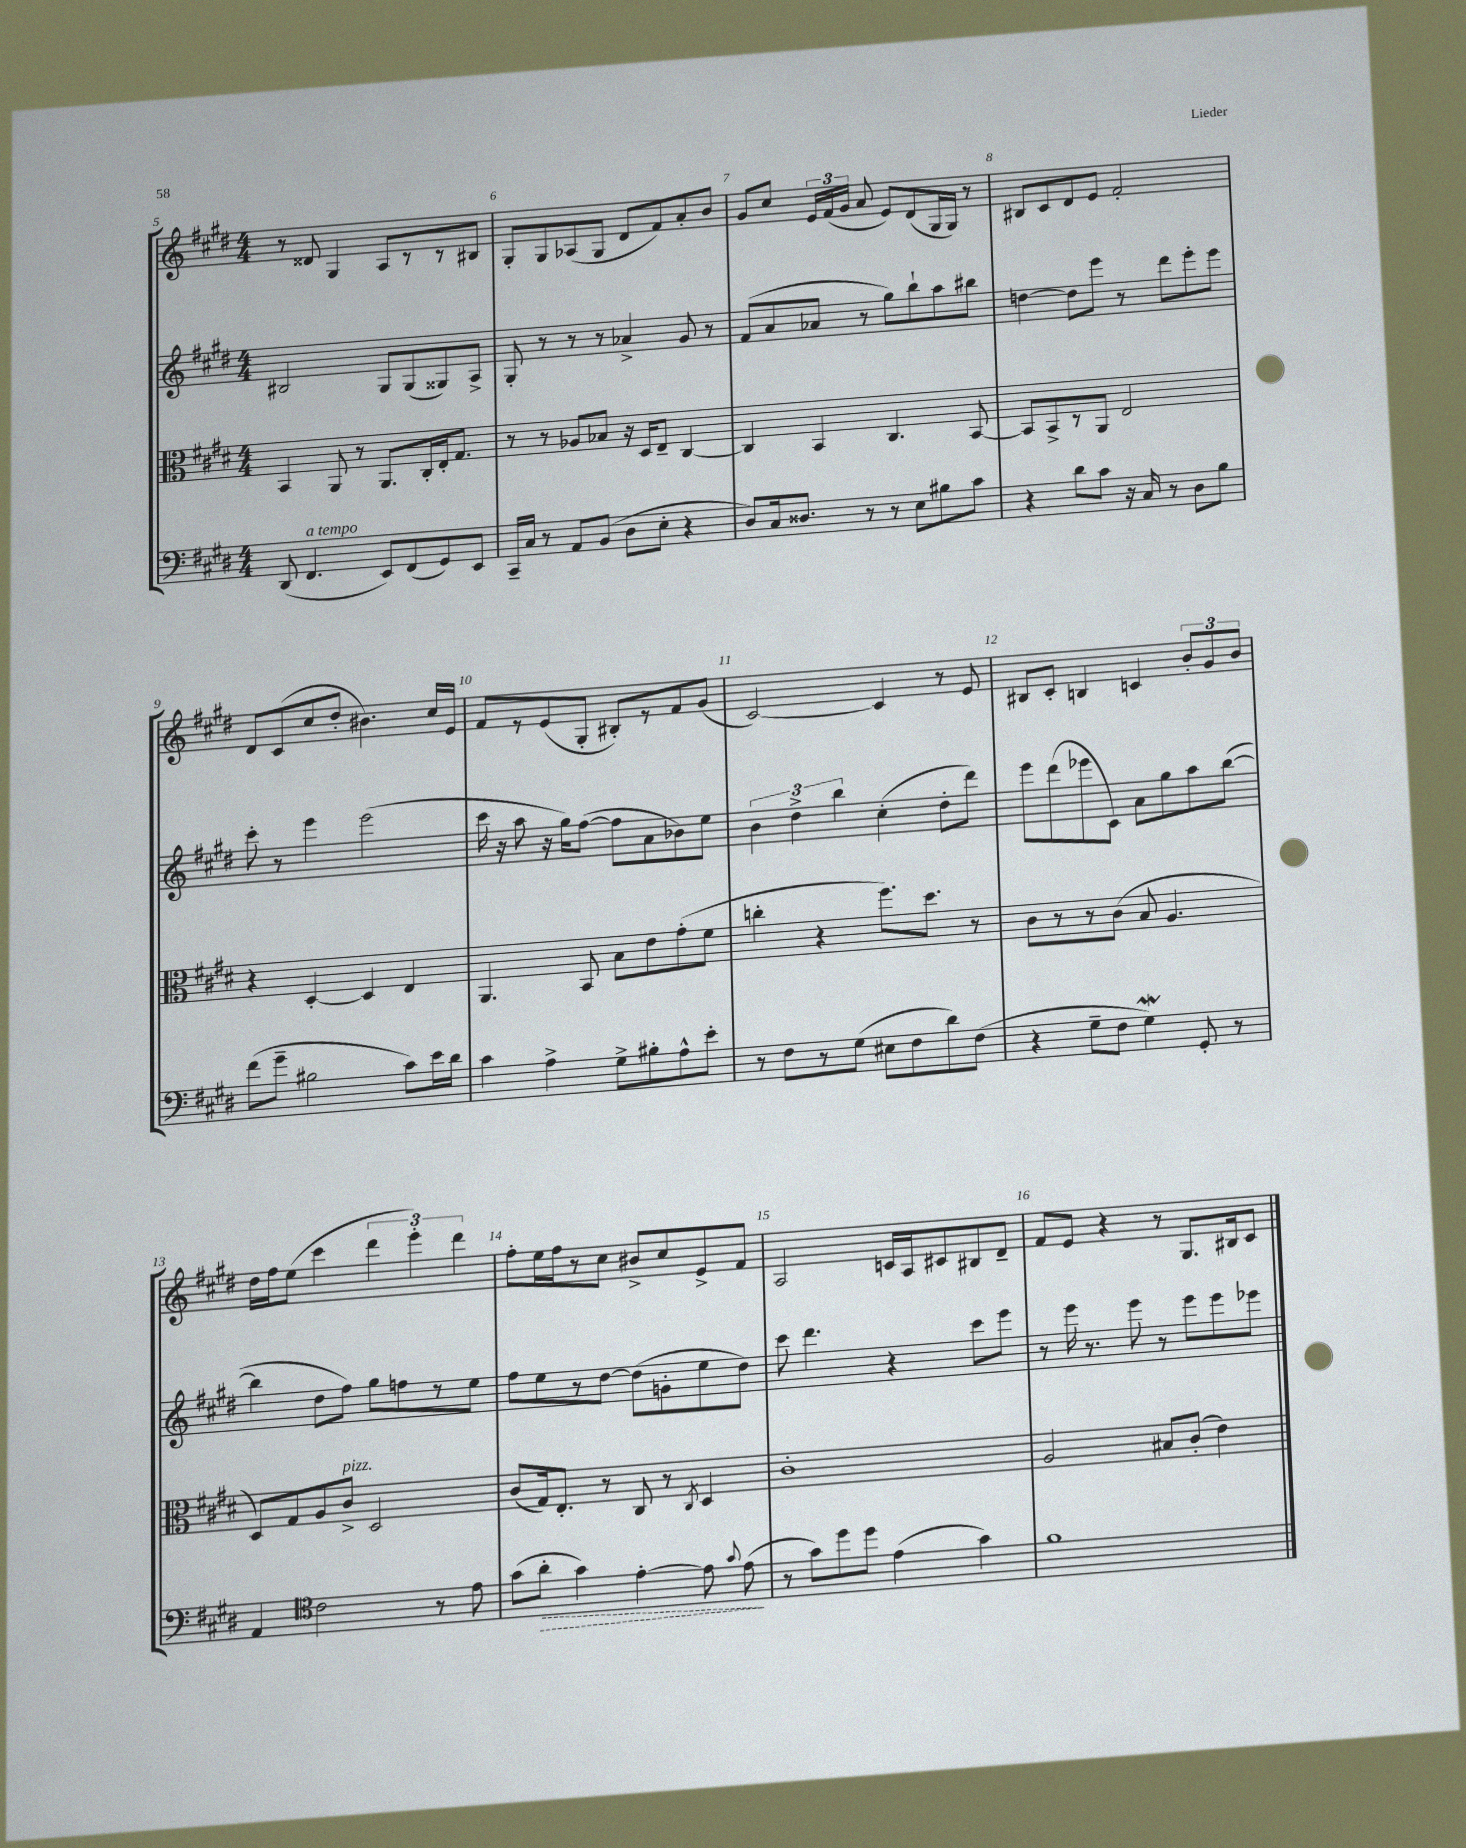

**kern	**kern	**kern	**kern
*staff4	*staff3	*staff2	*staff1
*clefF4	*clefC3	*clefG2	*clefG2
*k[f#c#g#d#]	*k[f#c#g#d#]	*k[f#c#g#d#]	*k[f#c#g#d#]
*M4/4	*M4/4	*M4/4	*M4/4
(8DD#/	4BB/	2B#/	8r
4.FF#/	.	.	8d##/
.	8AA/	.	4G#/
.	8r	.	.
8EE/L)	8.AA/L	8G#/L	8A/L
(8FF#/	.	(8G#/	8r
.	16C#'/L	.	.
8GG#/)	16E'/J	8G##/)	8r
.	8.G#/J	.	.
8EE/J	.	8A^/J	8B#/J
=	=	=	=
16CC#~/LL	8r	8G#'/	8G#'/L
16C#/JJ	.	.	.
8r	8r	8r	8G#/
8AA/L	8A-/L	8r	(8A-/
(8BB/J	8B-/J	8r	8G#/J
8D#\L	16r	4a-^/	8d#/L
.	16D#/LK	.	.
8E'\J	8E~/J	.	8f#/)
4r	[4C#/	8g#/	8a'/
.	.	8r	8b/J
=	=	=	=
8D#/L)	4C#/]	(8f#/L	8g#/L
16C#/k	.	8a/	8cc#/J
8.D##/J	.	.	.
.	4BB/	8a-/J	24e/LL
.	.	.	(24f#/
.	.	.	24g#/JJ
8r	.	8r	8a/
8r	4.C#/	8gg#\L)	8e/L)
8E\L	.	8bb`\	(8d#/
8B#\	.	8aa\	16G#/L
.	.	.	16G#/JJ)
8c#\J	[8BB/	8bb#\J	8r
=	=	=	=
4r	8BB/]L	[4dd\	8B#/L
.	8BB^/	.	8c#/
8d#\L	8r	8dd\]L	8d#/
8c#\J	8AA/J	8eee\J	8e/J
16r	2E/	8r	2f#'/
16C#/	.	.	.
8r	.	8ddd#\L	.
8D#\L	.	8eee'\	.
8B\J	.	8eee\J	.
=	=	=	=
(8f#\L	4r	8ccc#'\	8d#/L
8g#~\J	.	8r	(8c#/
2B#\	[4D#'/	4eee\	8cc#/
.	.	.	8dd#'/J
.	4D#/]	(2eee\	4.b#\)
8c#\L)	4E/	.	.
16e\L	.	.	16cc#/LL
16d#\JJ	.	.	16e/JJ
=	=	=	=
4c#\	4.AA/	16ccc#\	8f#/L
.	.	16r	.
.	.	8aa\	8r
4A^\	.	16r	(8e/
.	.	16gg#\LK)	.
.	8BB/	([8ff#\J	8G#'/J
8G#^\L	8B\L	8ff#\]L	8B#'/L)
8B#'\	8e\	8a\	8r
8A^^\	(8g#'\	8b-\)	8f#/
8e'\J	8f#\J	8ee\J	(8g#/J
=	=	=	=
8r	4cc'\	6b\	[2c#/)
8F#\L	.	.	.
.	.	6dd#^\	.
8r	4r	.	.
.	.	6bb\	.
(8G#\J	.	.	.
8E#\L	8.ff#\L)	(4cc#'\	4c#/]
8F#\	.	.	.
.	8.dd#\J	.	.
8d#\)	.	8dd#'\L	8r
(8F#\J	8r	8ddd#\J)	8e/
=	=	=	=
4r	8c#\L	8eee\L	8B#/L
.	8r	(8ddd#\	8c#'/J
8G#~\L	8r	8eee-\	4B/
8F#\J	(8c#\J	8c#\J)	.
4G#\)	8B/	8a\L	4c/
.	4.A/	8gg#\	.
8GG#'/	.	8aa\	12b'/L
.	.	.	12g#/
8r	.	([8bb\J	.
.	.	.	12b/J
=	=	=	=
4AA/	8D#/L)	4bb\]	16dd#\LL
.	.	.	16ff#\J
.	8G#/	.	(8ee\J
*clefC4	*	*	*
2c#\	8A/	8dd#\L	4ccc#\
.	8c#^/J	8ff#\J)	.
.	2D#/	8gg#\L	6ddd#\
.	.	8ff\	.
.	.	.	6eee'\)
8r	.	8r	.
.	.	.	6ddd#\
8e\	.	8ee\J	.
=	=	=	=
(8g#\L	(8c#/L	8ff#\L	8ff#'\L
8a'\J	16G#/k)	8ee\	16ee\L
.	8.E'/J	.	16ff#\J
4g#\)	.	8r	8r
.	8r	[8dd#\J	8cc#\J
[4e'\	8C#/	(8dd#\]L	8b#^/L
.	8r	8g'\	8cc#/
.	8qC#/	.	.
8e\]	4D#/	8ee\	8e^/
8qqg#/	.	.	.
(8e\	.	8dd#\J)	8f#/J
=	=	=	=
8r	1c#'	8ccc#\	2A/
8g#\L)	.	4.ddd#\	.
8dd#\	.	.	.
8dd#\J	.	.	.
(4e\	.	4r	16c/LL
.	.	.	16A/J
.	.	.	8c#/
4g#\)	.	8ccc#\L	8B#/
.	.	8eee\J	8d#~/J
=	=	=	=
1f#	2A/	8r	8f#/L
.	.	16eee\	8e/J
.	.	8.r	.
.	.	.	4r
.	.	8eee\	.
.	8B#/L	8r	8r
.	(8c#'/J	8eee\L	8.G#/L
.	4e\)	8eee\	.
.	.	.	16B#/k
.	.	8eee-\J	8c#/J
==	==	==	==
*-	*-	*-	*-
